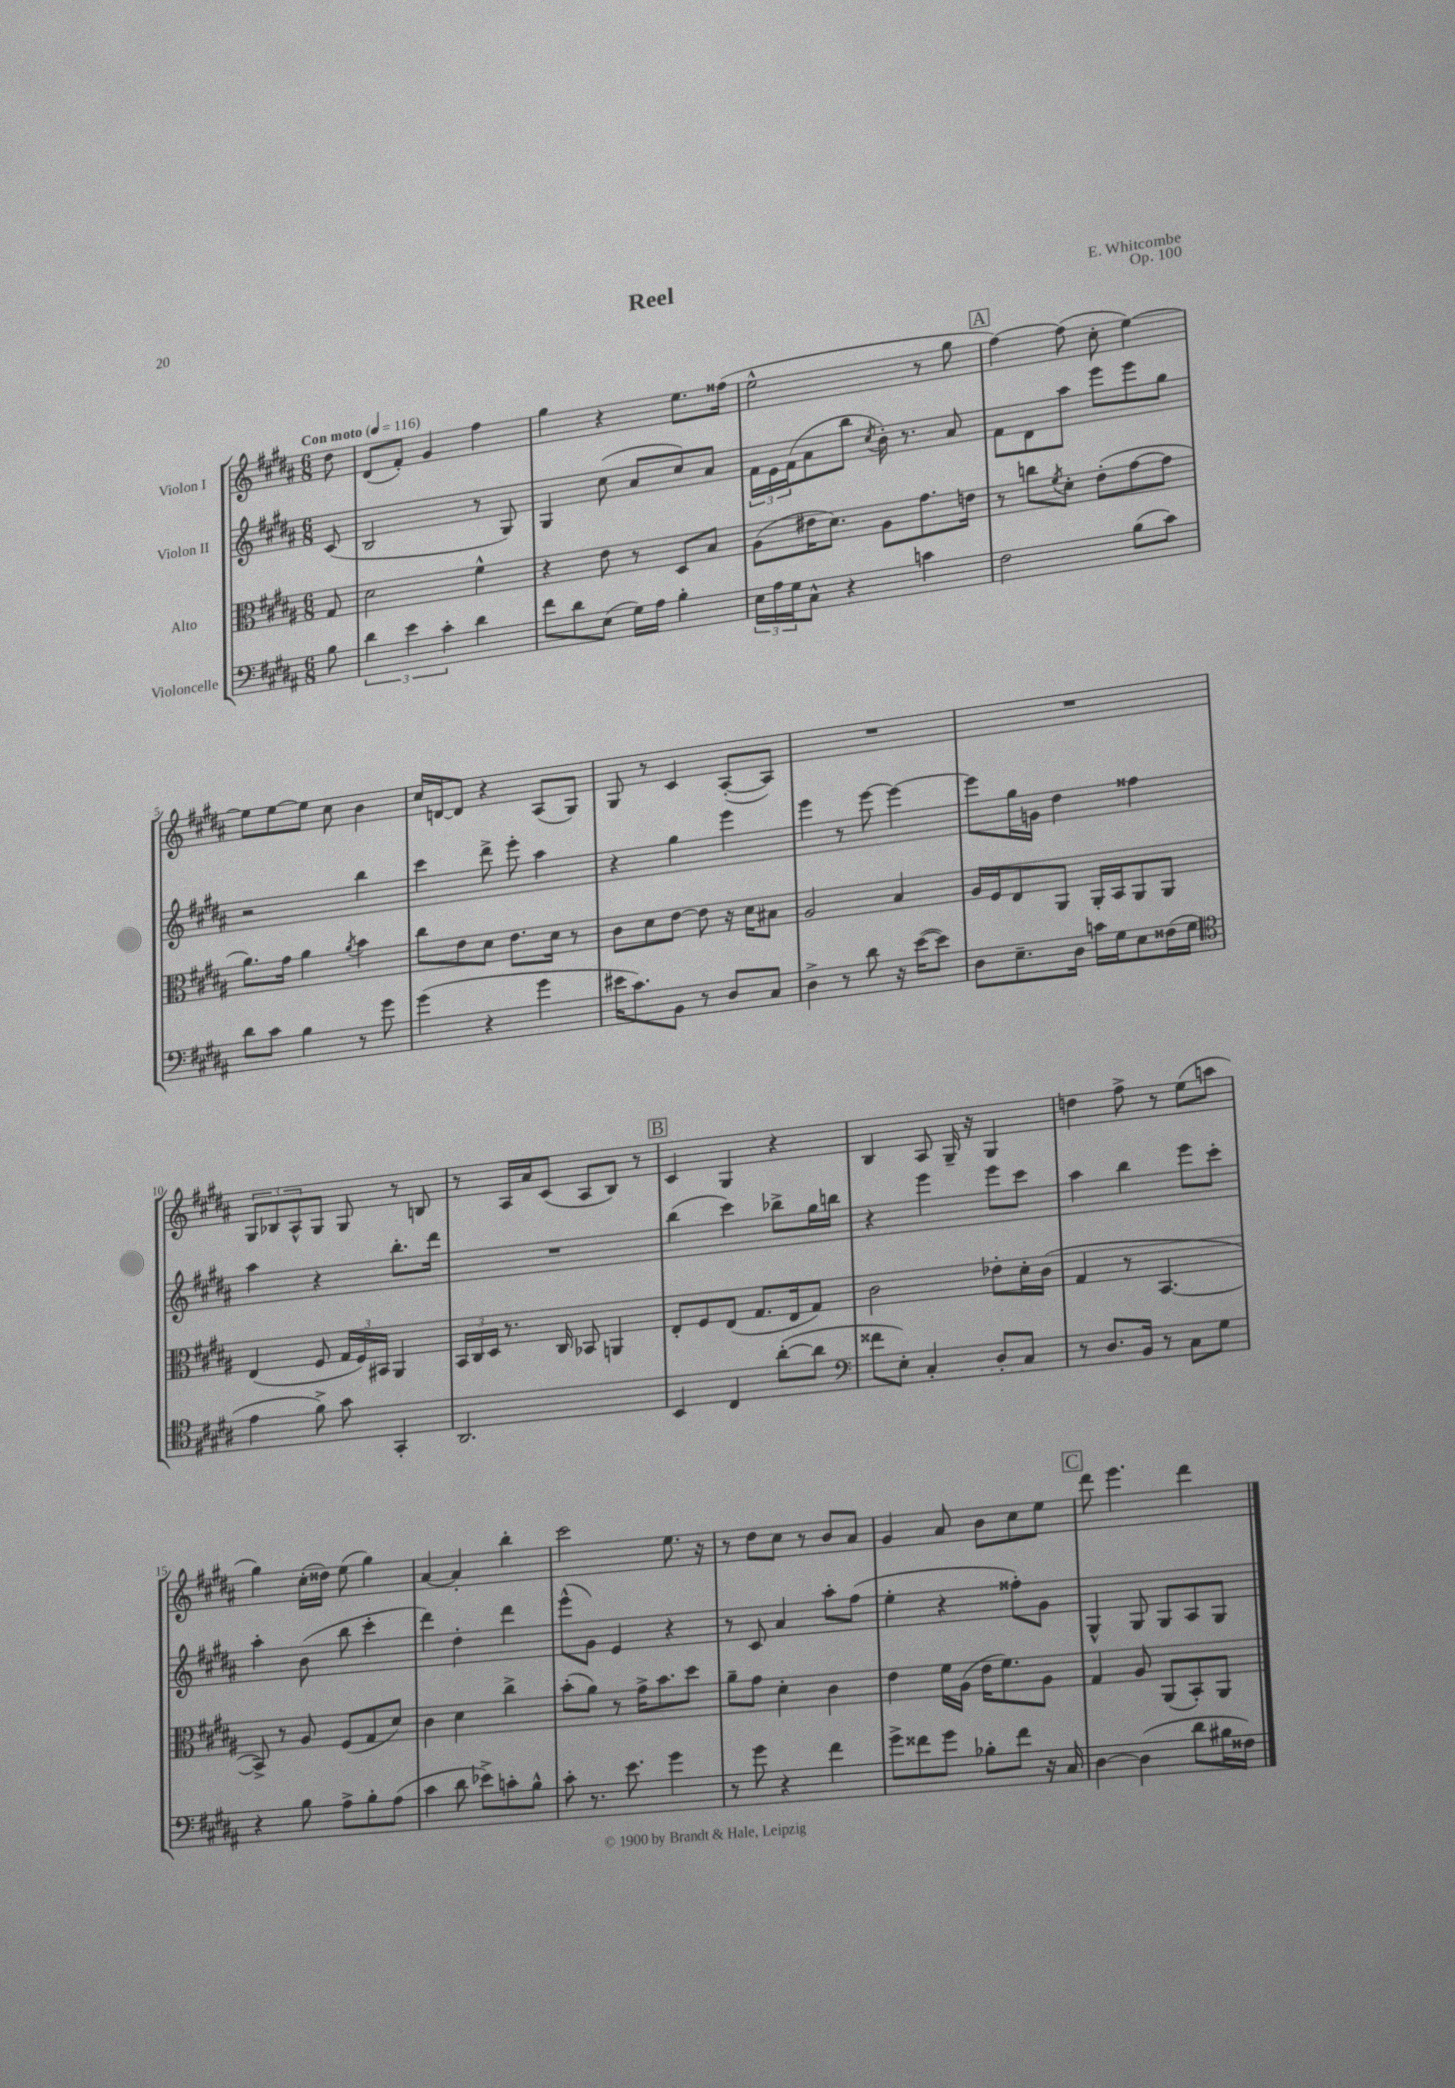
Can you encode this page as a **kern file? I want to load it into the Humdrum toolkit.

**kern	**kern	**kern	**kern
*staff4	*staff3	*staff2	*staff1
*clefF4	*clefC3	*clefG2	*clefG2
*k[f#c#g#d#a#]	*k[f#c#g#d#a#]	*k[f#c#g#d#a#]	*k[f#c#g#d#a#]
*M6/8	*M6/8	*M6/8	*M6/8
*MM116	*MM116	*MM116	*MM116
8B\	8G#/	(8c#/	8dd#\
=	=	=	=
6d#\	2d#\	2B/	(8d#/L
.	.	.	8f#'/J)
6e\	.	.	.
.	.	.	4g#/
6c#'\	.	.	.
4d#\	4f#^^\	8r	4ff#\
.	.	8G#/)	.
=	=	=	=
8f#\L	4r	4G#/	4gg#\
8d#\	.	.	.
(8E\J	8e\	(8cc#\	4r
16G#\LL)	8r	8a#/L	.
16A#\JJ	.	.	.
4B'\	8D#/L	8cc#/)	8.ee\L
.	8B/J	8a#/J	.
.	.	.	(16ff##\Jk
=	=	=	=
24E\LL	(8A#\L	24f#\LL	2ee^^\
24A#\	.	24e\	.
24G#\J	.	(24f#\J	.
8C#^^\J	16e#\K	8a#\	.
.	8.d#\J)	.	.
4r	.	8bb\J	.
.	.	8qcc#/	.
.	8A#\L	16b'\)	.
.	.	8.r	.
4c\	8.g#\	.	8r
.	.	8a#/	8gg#\
.	16e\Jk	.	.
=	=	=	=
2F#\	8r	8f#\L	[4ff#\)
.	8cc\L	8d#\	.
.	8qf#/	.	.
.	8d#'\J	8aa#\J	(8ff#\]
.	(8e'\L	8eee\L	8cc#'\
(8B\L	[8g#\	8eee\	[4ee\)
8c#\J)	8g#\]J	8gg#\J	.
=	=	=	=
8d#\L	8.a#\L)	2r	8ee\]L
8c#\J	.	.	[8ee\
.	16g#\Jk	.	.
4B\	4a#\	.	8ee\]J
.	.	.	8cc#\
.	8qa#/	.	.
8r	4b\	4bb\	4b\
8g#\	.	.	.
=	=	=	=
(4g#\	8cc#\L	4ccc#\	16cc#/LL
.	.	.	[16d/J
.	8e\	.	8d/]J
4r	8d#\J	8ddd#^\	4r
.	8.e\L	8eee'\	.
4g#\	.	4aa#\	(8A#/L
.	16d#\Jk	.	.
.	8r	.	8G#/J)
=	=	=	=
16e#\LK	8c#\L	4r	8G#/
8.c#\)	.	.	.
.	8d#\	.	8r
8BB\J	[8e\J	4gg#\	4c#/
8r	8e\]	.	.
8D#/L	16r	4eee\	([8A#'/L
.	16d#\LK	.	.
8C#/J	8B#\J	.	8A#/]J)
=	=	=	=
4D#^\	2A#/	4eee\	2.r
8r	.	8r	.
8d#\	.	[8eee\	.
16r	4B/	4eee\_	.
([16e\LK	.	.	.
8e\]J)	.	.	.
=	=	=	=
8D#\L	16A#/LL	8eee\]L	2.r
.	16F#/J	.	.
8.E~\	8E/	16gg#\L	.
.	.	16g\JJ	.
.	8AA#/J	4dd#\	.
16D#\Jk	.	.	.
16c\LL	16AA#'/LL	.	.
16G#\J	16BB/J	.	.
8E\	8AA#/	4ff##\	.
(16F##\L	8AA#/J	.	.
16G#\JJ	.	.	.
=	=	=	=
*clefC4	*	*	*
4e\	(4E/	4aa#\	12G#/L
.	.	.	12B-/
.	.	.	12A#^^/
8f#^\)	8F#/	4r	8G#/J
8g#\	24G#/LL	.	8G#/
.	24F#/)	.	.
.	24BB#/JJ	.	.
4GG#'/	4AA#/	8.bb'\L	8r
.	.	.	8B/
.	.	16ddd#\Jk	.
=	=	=	=
2.AA#/	24BB/LL	2.r	8r
.	24C#/	.	.
.	24D#/JJ	.	.
.	8.r	.	16A#/LL
.	.	.	16a#/J
.	.	.	(8c#/J
.	16C#/	.	.
.	8BB-/	.	8A#/L
.	4AA/	.	8B/J)
.	.	.	8r
=	=	=	=
4BB/	8E'/L	(4bb\	4c#/
.	8F#/	.	.
4C#/	(8E/J	4ccc#\)	4G#/
.	8.G#/L	.	.
([8a#'\L	.	8bb-^\L	4r
.	16E/k	.	.
8a#\]J	8G#/J)	16gg#\L	.
.	.	16bb\JJ	.
=	=	=	=
*clefF4	*	*	*
8f##\L	2c#\	4r	4B/
8E'\J)	.	.	.
4C#'/	.	4eee\	8A#/
.	.	.	16G#~/
.	.	.	16r
8D#'/L	8e-'\L	8eee\L	4G#/
8C#/J	16d#'\L	8ccc#\J	.
.	(16c#\JJ	.	.
=	=	=	=
8r	4G#/	4aa#\	4dd\
8.D#/L	.	.	.
.	8r	4bb\	8ff#^\
16BB/Jk	.	.	.
8r	[4.BB/	.	8r
8C#\L	.	8eee\L	(8ee\L
8G#\J	.	8ccc#'\J	8aa\J
=	=	=	=
4r	8BB^/])	4aa#'\	4gg#\)
.	8r	.	.
8B\	8A#/	(8b\	(16cc#'\LL
.	.	.	16dd##\JJ)
8A#^\L	(8F#/L	8bb\	(8ee\
8B'\	8G#/	4ccc#'\	4gg#\)
(8A#\J	8d#/J)	.	.
=	=	=	=
4c#\	4c#\	4ddd#\)	[4a#/
8d#\	4d#\	4dd#'\	4a#'/]
8e-^\L)	.	.	.
8c'\	4cc#^\	4ddd#\	4bb'\
8B^^\J	.	.	.
=	=	=	=
8c#'\	(8b'\L	(8eee^^\L	2ccc#\
8.r	8a#\J)	8g#\J)	.
.	8r	4e/	.
8.e\	.	.	.
.	16g#^\LK	.	.
.	8.b\	.	.
4g#\	.	4r	8.ee\
.	8dd#\J	.	.
.	.	.	16r
=	=	=	=
8r	8a#~\L	8r	8r
8g#\	8g#\J	8c#/	8dd#\L
4r	4d#'\	4a#/	8cc#\J
.	.	.	8r
4f#\	4c#\	8aa#'\L	8b/L
.	.	(8ff#\J	8a#/J
=	=	=	=
8g#^\L	4e\	4ee'\	4g#/
8f##\	.	.	.
8g#\J	16f#\LL	4r	8a#/
.	(16A#\JJ	.	.
8B-'\L	16e\LK	.	8b\L
.	8.f#\)	.	.
8f##\J	.	8ff##'\L)	8cc#\
16r	8A#\J	8g#\J	8ee\J
16C#/	.	.	.
=	=	=	=
[4D#\	4G#/	4G#^^/	8ddd#\
.	.	.	4.eee\
(4D#\]	8A#/	8G#/	.
.	(8AA#/L	8G#/L	.
8d#\L	8BB'/)	8A#/	4ddd#\
16B#\L	8AA#/J	8G#/J	.
16F##\JJ)	.	.	.
==	==	==	==
*-	*-	*-	*-
